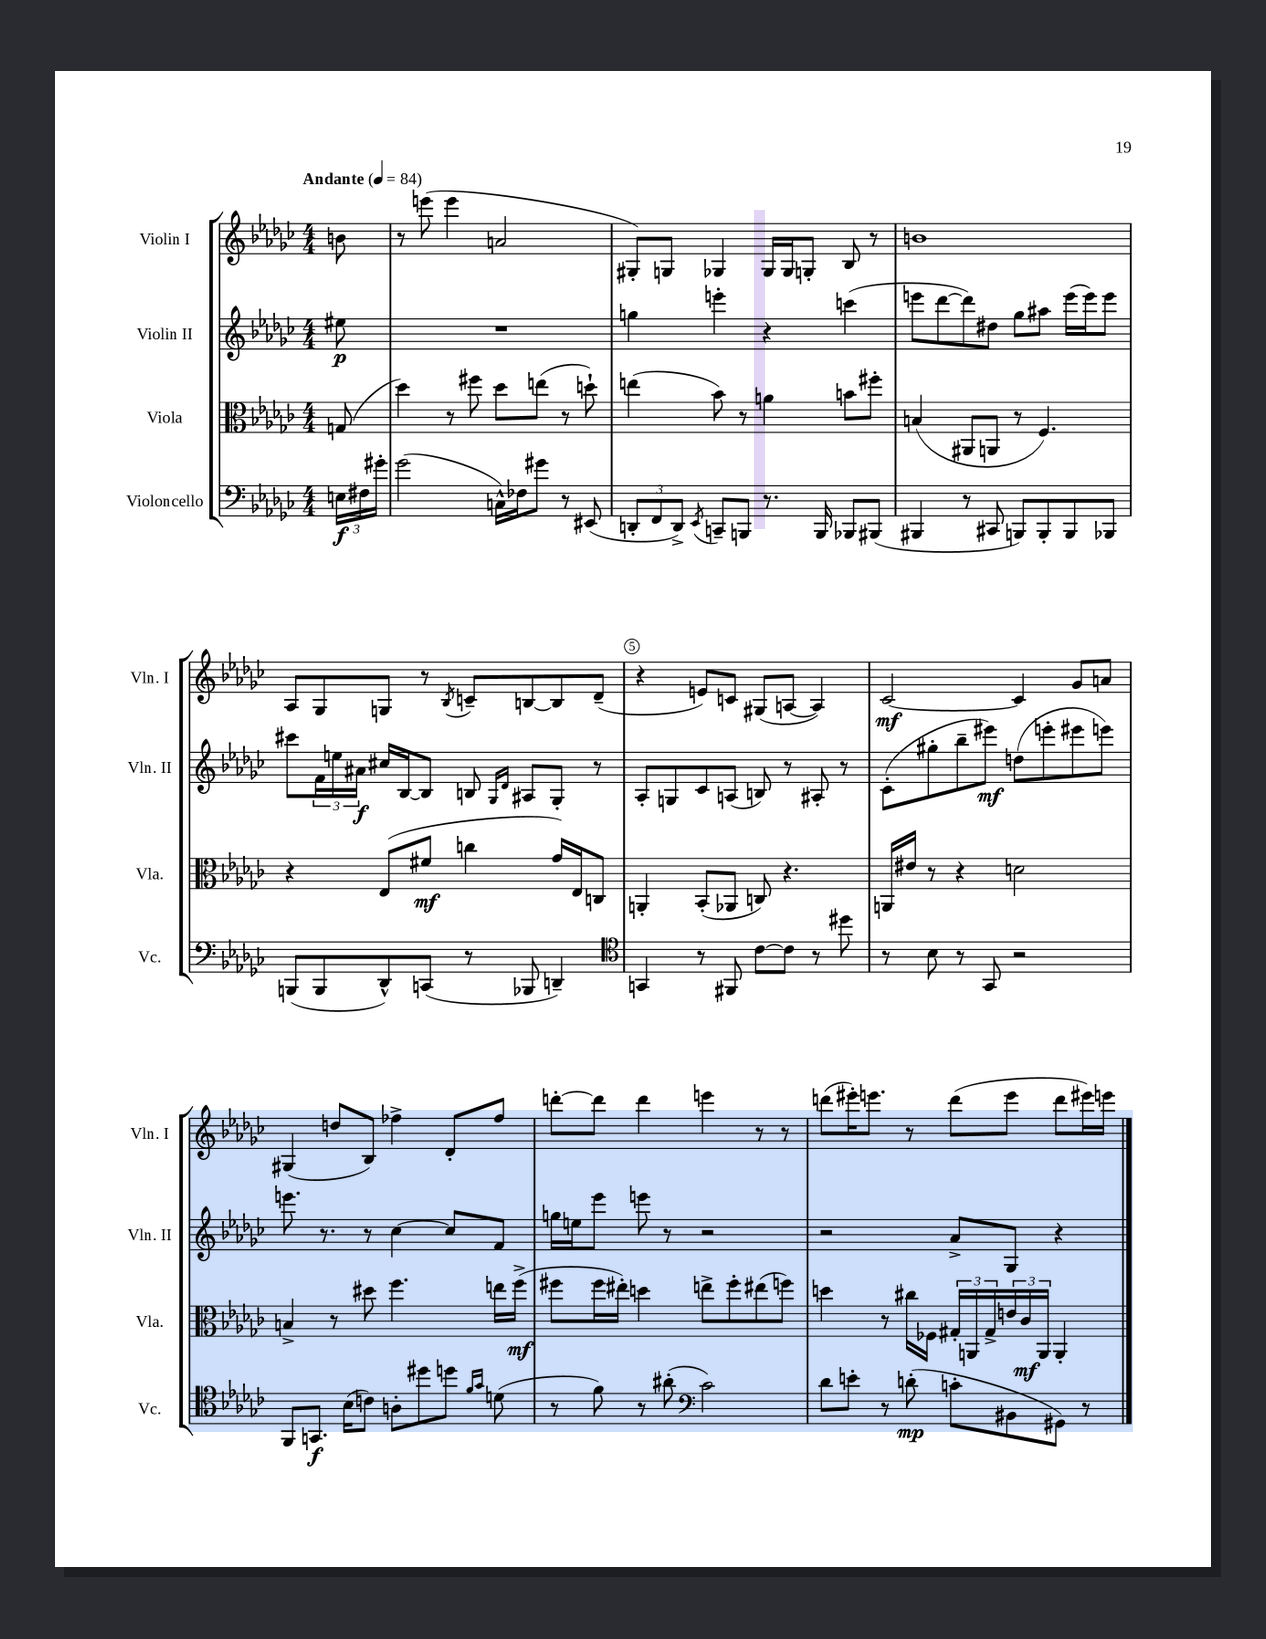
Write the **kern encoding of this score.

**kern	**kern	**kern	**kern
*staff4	*staff3	*staff2	*staff1
*clefF4	*clefC3	*clefG2	*clefG2
*k[b-e-a-d-g-c-]	*k[b-e-a-d-g-c-]	*k[b-e-a-d-g-c-]	*k[b-e-a-d-g-c-]
*M4/4	*M4/4	*M4/4	*M4/4
*MM84	*MM84	*MM84	*MM84
24E\LL	(8G/	8ee#\	8b\
24F#\	.	.	.
24g#'\JJ	.	.	.
=	=	=	=
(2g-\	4dd-\)	1r	8r
.	.	.	(8eee\
.	8r	.	4eee\
.	8ff#\	.	.
16C^^\LL)	8dd-\L	.	2a/
16F-\J	.	.	.
8g#\J	(8ee\J	.	.
8r	8r	.	.
(8EE#/	8dd`\)	.	.
=	=	=	=
12DD'/L	(4ee\	4gg\	8G#'/L)
12FF/	.	.	.
.	.	.	8G/J
12DD^/J)	.	.	.
8qEE-/	.	.	.
8CC~/L	8b-\)	4eee'\	4G-/
8BBB/J	8r	.	.
8.r	4a\	4r	16G-/LL
.	.	.	16G-/J
.	.	.	8G'/J
16BBB/	.	.	.
8BBB-/L	8b\L	(4ccc\	8B-/
(8BBB#/J	8ff#'\J	.	8r
=	=	=	=
4BBB#/	(4B/	8eee\L	1b
.	.	[8ddd-\	.
8r	8AA#/L	8ddd-\])	.
8CC#/	8AA/J	8dd#\J	.
8BBB/L)	8r	8gg-\L	.
8BBB'/	4.F/)	8aa#\J	.
8BBB/	.	(16eee\LL	.
.	.	16eee\J)	.
8BBB-/J	.	8eee\J	.
=	=	=	=
(8BBB/L	4r	8ccc#\L	8A-/L
8BBB/	.	24f\L	8G-/
.	.	24ee\	.
.	.	24a#\JJ	.
8DD-^^/)	(8E-/L	16cc#/LL	8G/J
.	.	[16B-/J	.
(8CC/J	8f#/J	8B-/]J	8r
.	.	.	8qB-/
8r	4cc\	8B/	8c~/L
.	.	16qqG-/LL	.
.	.	16qqd-/JJ	.
8BBB-/	.	8A#/L	[8B/
4DD~/)	16g-/LL)	8G-'/J	8B/]
.	16E-/J	.	.
.	8C/J	8r	(8d-~/J
=	=	=	=
*clefC4	*	*	*
4GG/	4AA'/	8A-'/L	4r
.	.	8G/	.
8r	(8BB-'/L	8c-/	8e/L)
8FF#/	8AA-/J	(8A/J	8c/J
[8c-\L	8C/)	8B/)	(8G#/L
8c-\]J	4.r	8r	[8A/J
8r	.	8A#'/	4A/])
8dd#\	.	8r	.
=	=	=	=
8r	16AA/LL	(8c-'\L	[2c-/
.	16e#/JJ	.	.
8B-\	8r	8gg#'\	.
8r	4r	8bb-~\	.
8GG-/	.	8eee#\J)	.
2r	2d\	(8dd\L	4c-/]
.	.	8eee'\	.
.	.	8eee#\	8g-/L
.	.	8eee\J)	8a/J
=	=	=	=
8FF/L	4B^/	8.eee\	(4G#/
8.GG/J	.	.	.
.	.	8.r	.
.	8r	.	8dd/L
(16B-\LK	.	.	.
8c\J)	8dd#\	8r	8B-/J)
8A'\L	4.ff\	[4cc-\	4ff-^\
8dd#\	.	.	.
8dd\J	.	8cc-/]L	8d-'/L
16qqf/LL	.	.	.
16qqg-/JJ	.	.	.
(8d\	16ee\LL	8f/J	8ff-/J
.	(16ff^\JJ	.	.
=	=	=	=
8r	8ff#\L	16gg\LL	[8ddd'\L
.	.	16ee\J	.
8f\)	16ff#\L	8eee-\J	8ddd\]J
.	16ee#'\JJ)	.	.
8r	4dd\	8eee\	4ddd\
(8a#'\	.	8r	.
*clefF4	*	*	*
2c-\)	8ee^\L	2r	4eee\
.	8ff#'\	.	.
.	(8ee#\	.	8r
.	8ff\J)	.	8r
=	=	=	=
8d-\L	4dd\	2r	(8ddd\L
8e'\J	.	.	16eee#'\K)
.	.	.	8.eee\J
8r	8r	.	.
(8d'\	16cc#\LL	.	8r
.	16F-\JJ	.	.
8c'\L	24G#'/LL	8a-^/L	(8ddd\L
.	24AA/	.	.
.	24G#^/	.	.
8BB#\	24e/	8G-/J	8eee\J
.	24c-/	.	.
.	24AA/JJ	.	.
8GG#\J)	4AA'/	4r	8ddd\L
8r	.	.	16eee#\L)
.	.	.	16eee\JJ
==	==	==	==
*-	*-	*-	*-
